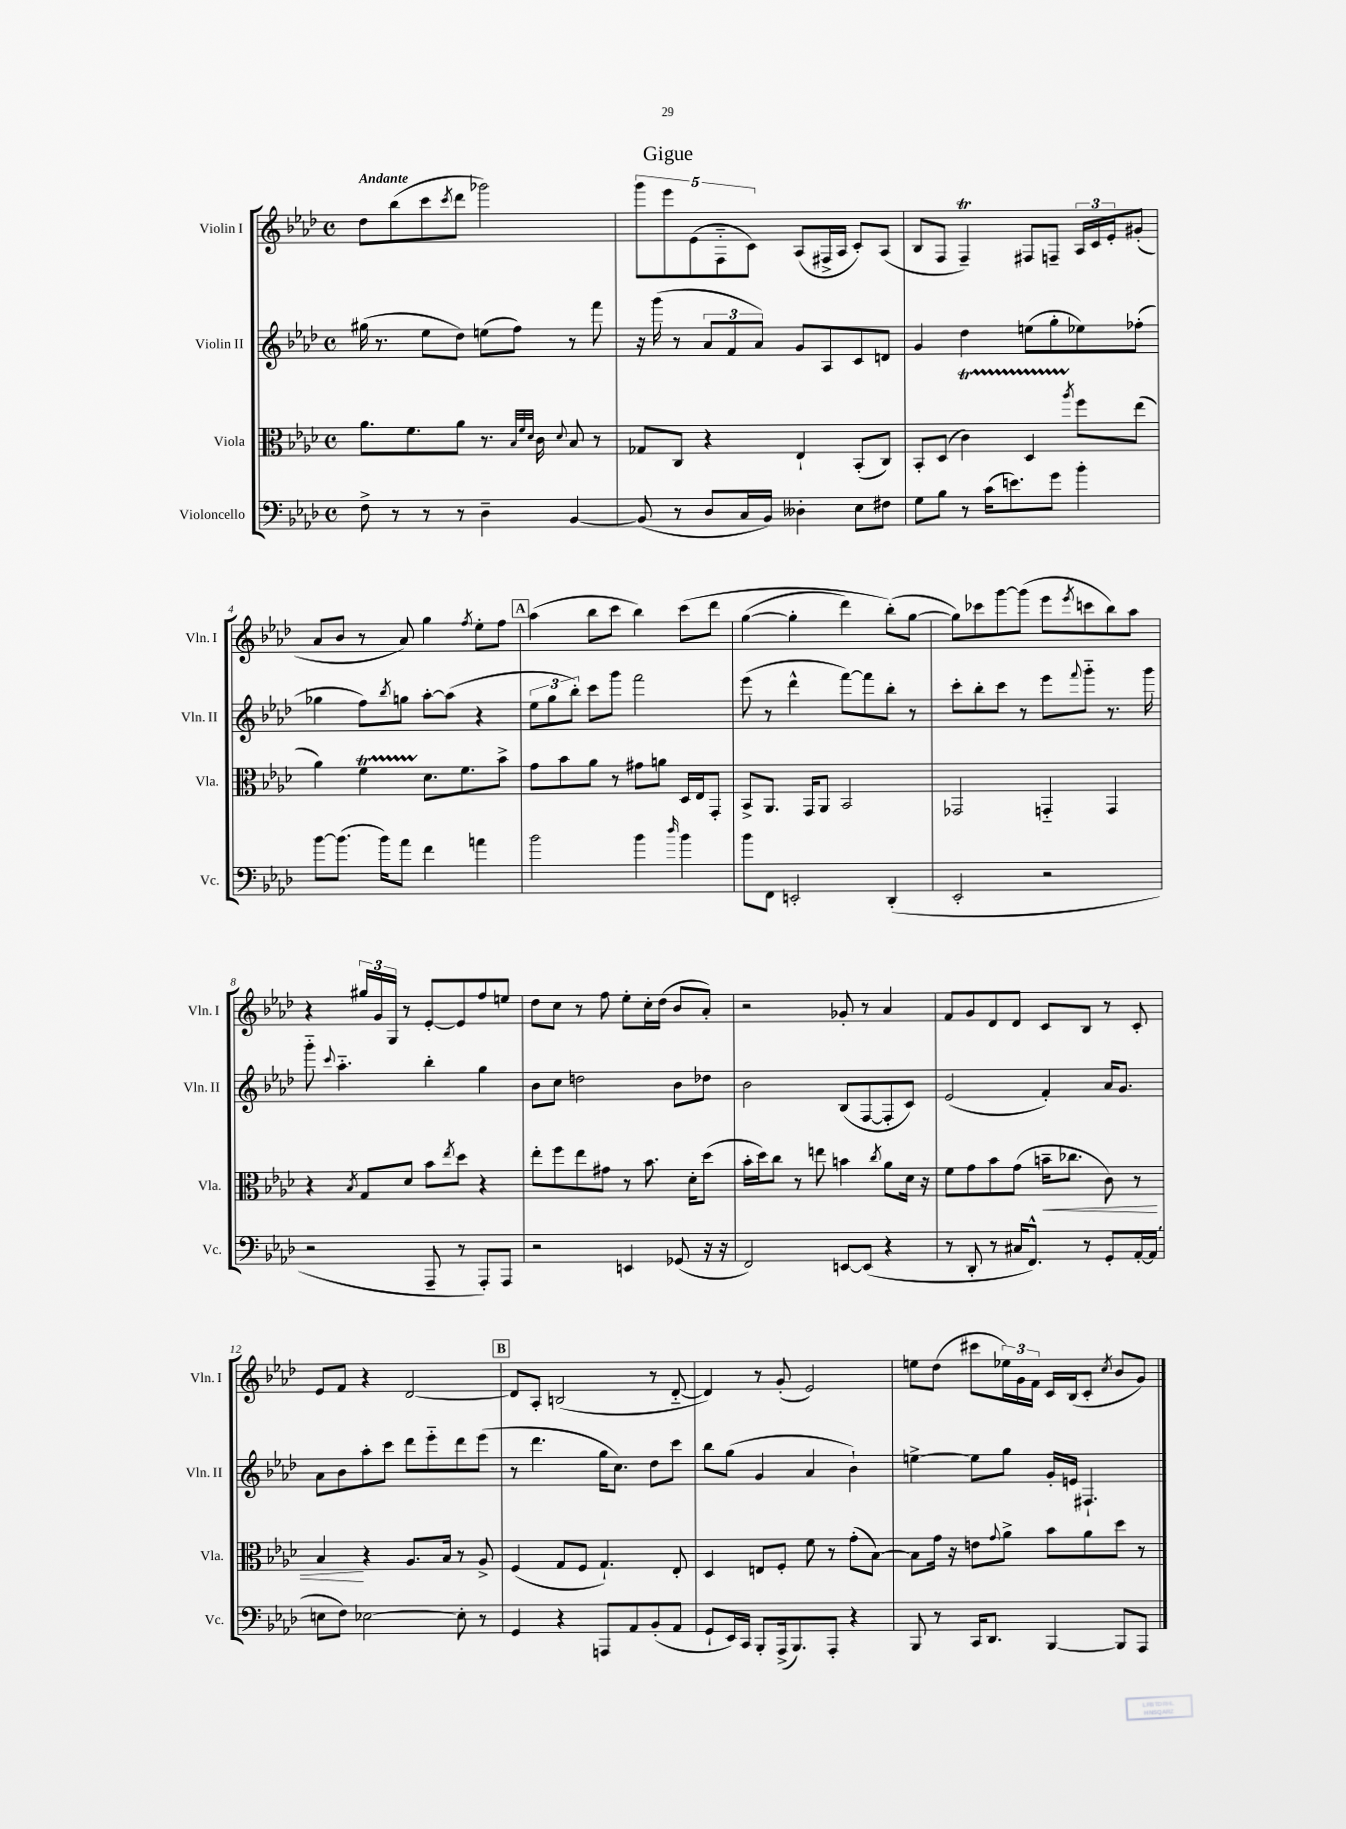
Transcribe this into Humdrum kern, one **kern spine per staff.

**kern	**kern	**dynam	**kern	**kern
*part4	*part3	*part3	*part2	*part1
*staff4	*staff3	*staff3	*staff2	*staff1
*I"Violoncello	*I"Viola	*	*I"Violin II	*I"Violin I
*I'Vc.	*I'Vla.	*	*I'Vln. II	*I'Vln. I
*clefF4	*clefC3	*	*clefG2	*clefG2
*k[b-e-a-d-]	*k[b-e-a-d-]	*	*k[b-e-a-d-]	*k[b-e-a-d-]
*M4/4	*M4/4	*	*M4/4	*M4/4
*met(c)	*met(c)	*	*met(c)	*met(c)
=1	=1	=1	=1	=1
!	!	!	!	!LO:TX:a:B:t=Andante
8F^\	8.a-\L	.	(16gg#X\	8dd-\L
.	.	.	8.r	.
8r	.	.	.	(8bb-\
.	8.f\	.	.	.
8r	.	.	8ee-\L	8ccc\
.	.	.	.	8qccc/
8r	8a-\J	.	8dd-\J)	8ddd-\J
4D-~\	8.r	.	(8een\L	2ggg-X\)
.	.	.	8ff\J)	.
.	32qqB-/LLL	.	.	.
.	32qqf/	.	.	.
.	32qqd-/JJJ	.	.	.
.	16c\	.	.	.
.	8qqd-/	.	.	.
[4BB-/	8B-/	.	8r	.
.	8r	.	8fff\	.
=2	=2	=2	=2	=2
(8BB-/]	8G-X/L	.	16r	10ggg\L
.	.	.	(16ggg\	.
.	.	.	.	10eee-\
8r	8C/J	.	8r	.
.	.	.	.	(10e-\
8D-/L	4r	.	12a-/L	.
.	.	.	.	10F\
.	.	.	12f/	.
16C/L	.	.	.	.
.	.	.	.	10c\J)
.	.	.	12a-/J)	.
16BB-/JJ)	.	.	.	.
4D--X'\	4E-`/	.	8g/L	(8A-/L
.	.	.	8A-/	16F#X^/L
.	.	.	.	16A-/JJ
8E-\L	(8BB-'/L	.	8c/	8c'/L)
8F#X\J	8C/J)	.	8dn/J	(8A-/J
=3	=3	=3	=3	=3
8G\L	8BB-'/L	.	4g/	8B-/L
8B-\J	(8D-/J	.	.	8F/J
8r	4ct\)	.	4dd-\	4FT~/)
(16c\KL	.	.	.	.
8.en\)	.	.	.	.
.	4D-TTT/	.	(8een\L	8F#X/L
8g\J	.	.	8gg'\	8Fn~/J
.	8qaa-/	.	.	.
4b-'\	8ff\L	.	8ee-X\)	24A-/LL
.	.	.	.	24c/
.	.	.	.	24e-'/J
.	(8ee-\J	.	(8ff-X'\J	(8g#X'/J
!!LO:LB:g=z
=4	=4	=4	=4	=4
[8b-\L	4a-\)	.	4gg-X\	8a-/L
(8.b-\J]	.	.	.	8b-/J
.	4fT\	.	8ff\L)	8r
16b-\KL)	.	.	.	.
.	.	.	8qbb-/	.
8a-\J	.	.	8ggn\J	8a-/)
4f\	8.d-\L	.	[8aa-'\L	4gg\
.	.	.	(8aa-\J]	.
.	8.f\	.	.	.
.	.	.	.	8qff/
4an\	.	.	4r	8ee-'\L
.	8b-^\J	.	.	8ff\J
!!LO:REH:place=s1:t=A
=5	=5	=5	=5	=5
2b-\	8g\L	.	12ee-\L	(4aa-\
.	.	.	12gg\	.
.	8b-\	.	.	.
.	.	.	12bb-'\J)	.
.	8a-\J	.	8ccc\L	8bb-\L
.	8r	.	8ggg\J	8ccc\J
4b-\	8g#X\L	.	2fff\	4bb-\)
.	8an\J	.	.	.
16qqdd-/	.	.	.	.
4b-\	16D-/LL	.	.	(8ccc\L
.	16E-/J	.	.	.
.	8GG'/J	.	.	8ddd-\J
=6	=6	=6	=6	=6
8b-\L	8BB-^/L	.	(8eee-\	([4gg\
8FF\J	8.AA-/J	.	8r	.
2EEn'/	.	.	4ddd-^^\	4gg'\]
.	16GG/KL	.	.	.
.	8AA-/J	.	.	.
.	2BB-/	.	[8fff\L)	4ddd-\)
.	.	.	8fff\]	.
(4DD-'/	.	.	8bb-'\J	(8bb-'\L)
.	.	.	8r	[8gg\J
=7	=7	=7	=7	=7
2EE-'/	2GG-X/	.	8ccc'\L	8gg\L])
.	.	.	8bb-'\	8ccc-X\
.	.	.	8ccc\J	[8ggg\
.	.	.	8r	(8ggg\J]
2r	4GGn/	.	8eee-\L	8eee-\L
.	.	.	8qqfff/	8qeee-/
.	.	.	8ggg\J	8cccn\
.	4GG/	.	8.r	8bb-\)
.	.	.	.	8aa-\J
.	.	.	16ggg\	.
!!LO:LB:g=z
=8	=8	=8	=8	=8
2r	4r	.	8ggg\	4r
.	.	.	8qqccc/	.
.	.	.	4.aa-\	.
.	8qB-/	.	.	.
.	8G/L	.	.	24gg#X/LL
.	.	.	.	24g/
.	.	.	.	24G/JJ
.	8d-/J	.	.	8r
8AAA-~/	8b-\L	.	4bb-'\	[8e-'/L
.	8qee-/	.	.	.
8r	8dd-\J	.	.	8e-/]
8AAA-'/L)	4r	.	4gg\	8ff/
8AAA-/J	.	.	.	8een/J
=9	=9	=9	=9	=9
2r	8ee-'\L	.	8b-\L	8dd-\L
.	8ff\	.	8cc\J	8cc\J
.	8ee-\	.	2ddn\	8r
.	8g#X\J	.	.	8ff\
4EEn/	8r	.	.	8ee-'\L
.	8.b-\	.	.	16cc'\L
.	.	.	.	(16dd-\JJ
(8GG-X/	.	.	8b-\L	8b-/L
.	16d-'\KL	.	.	.
16r	(8dd-\J	.	8dd-X\J	8a-'/J)
16r	.	.	.	.
=10	=10	=10	=10	=10
2FF/)	16b-'\LL	.	2b-\	2r
.	16dd-\J)	.	.	.
.	8cc\J	.	.	.
.	8r	.	.	.
.	8een\	.	.	.
[8EEn/L	4bn\	.	(8B-/L	8g-X'/
(8EE/J]	.	.	[8F/	8r
.	8qcc/	.	.	.
4r	8a-\L	.	8F'/]	4a-/
.	16d-\Jk	.	8c/J)	.
.	16r	.	.	.
=11	=11	=11	=11	=11
8r	8f\L	.	(2e-/	8f/L
8DD-'/	8g\	.	.	8g/
8r	8b-\	.	.	8d-/
16C#X/KL	(8g\J	.	.	8d-/J
8.FF^^/J)	.	.	.	.
!	!	!LO:HP:b	!	!
.	16bn~\KL	<	4f'/)	8c/L
.	8.cc-X\J	.	.	.
8r	.	.	.	8B-/J
8GG'/L	8c\)	.	16a-/KL	8r
.	.	.	8.g/J	.
[16AA-'/L	8r	.	.	8c'/
(16AA-/JJ]	.	.	.	.
!!LO:LB:g=z
=12	=12	=12	=12	=12
8En\L	4B-/	.	8a-\L	8e-/L
8F\J)	.	.	8b-\	8f/J
[2E-X\	4r	[	8aa-'\	4r
.	.	.	8ccc\J	.
.	8.A-/L	.	8ddd-\L	[2d-/
.	.	.	8eee-\	.
.	16B-/Jk	.	.	.
8E-'\]	8r	.	8ddd-\	.
8r	8A-^/	.	(8eee-\J	.
!!LO:REH:place=s1:t=B
=13	=13	=13	=13	=13
4GG/	(4F/	.	8r	8d-/L]
.	.	.	4.ddd-\	8A-'/J
4r	8G/L	.	.	(2Bn/
.	8F/J	.	.	.
8AAAn/L	4.G`/)	.	16gg\KL	.
.	.	.	8.cc\J)	.
8AA-/	.	.	.	.
(8BB-'/	.	.	8dd-\L	8r
8AA-/J	8E-'/	.	8ccc\J	[8d-/
=14	=14	=14	=14	=14
8GG`/L	4D-/	.	8bb-\L	4d-/])
16EE-/L)	.	.	(8gg\J	.
16CC/JJ	.	.	.	.
8BBB-'/L	8En/L	.	4g/	8r
(16AAA-^/k	8F'/J	.	.	(8g'/
8.BBB-/)	.	.	.	.
.	8f\	.	4a-/	2e-/)
8AAA-'/J	8r	.	.	.
4r	(8g'\L	.	4b-`\)	.
.	[8B-\J)	.	.	.
=15	=15	=15	=15	=15
8BBB-/	8B-\L]	.	[4een^\	8een\L
8r	16g\Jk	.	.	(8dd-\J
.	16r	.	.	.
16CC/KL	8en\L	.	8ee\L]	8ccc#X\L
8.DD-/J	.	.	.	.
.	8qqg/	.	.	.
.	8a-^\J	.	8gg\J	24ee-X\L)
.	.	.	.	24g\
.	.	.	.	24f\JJ
[4BBB-/	8b-\L	.	16g'/LL	16c/LL
.	.	.	16en/JJ	(16B-/J
.	8a-\	.	4.F#X`/	8c'/J
.	.	.	.	8qcc/
8BBB-/L]	8dd-\J	.	.	8b-/L
8AAA-/J	8r	.	.	8g/J)
==	==	==	==	==
*-	*-	*-	*-	*-
